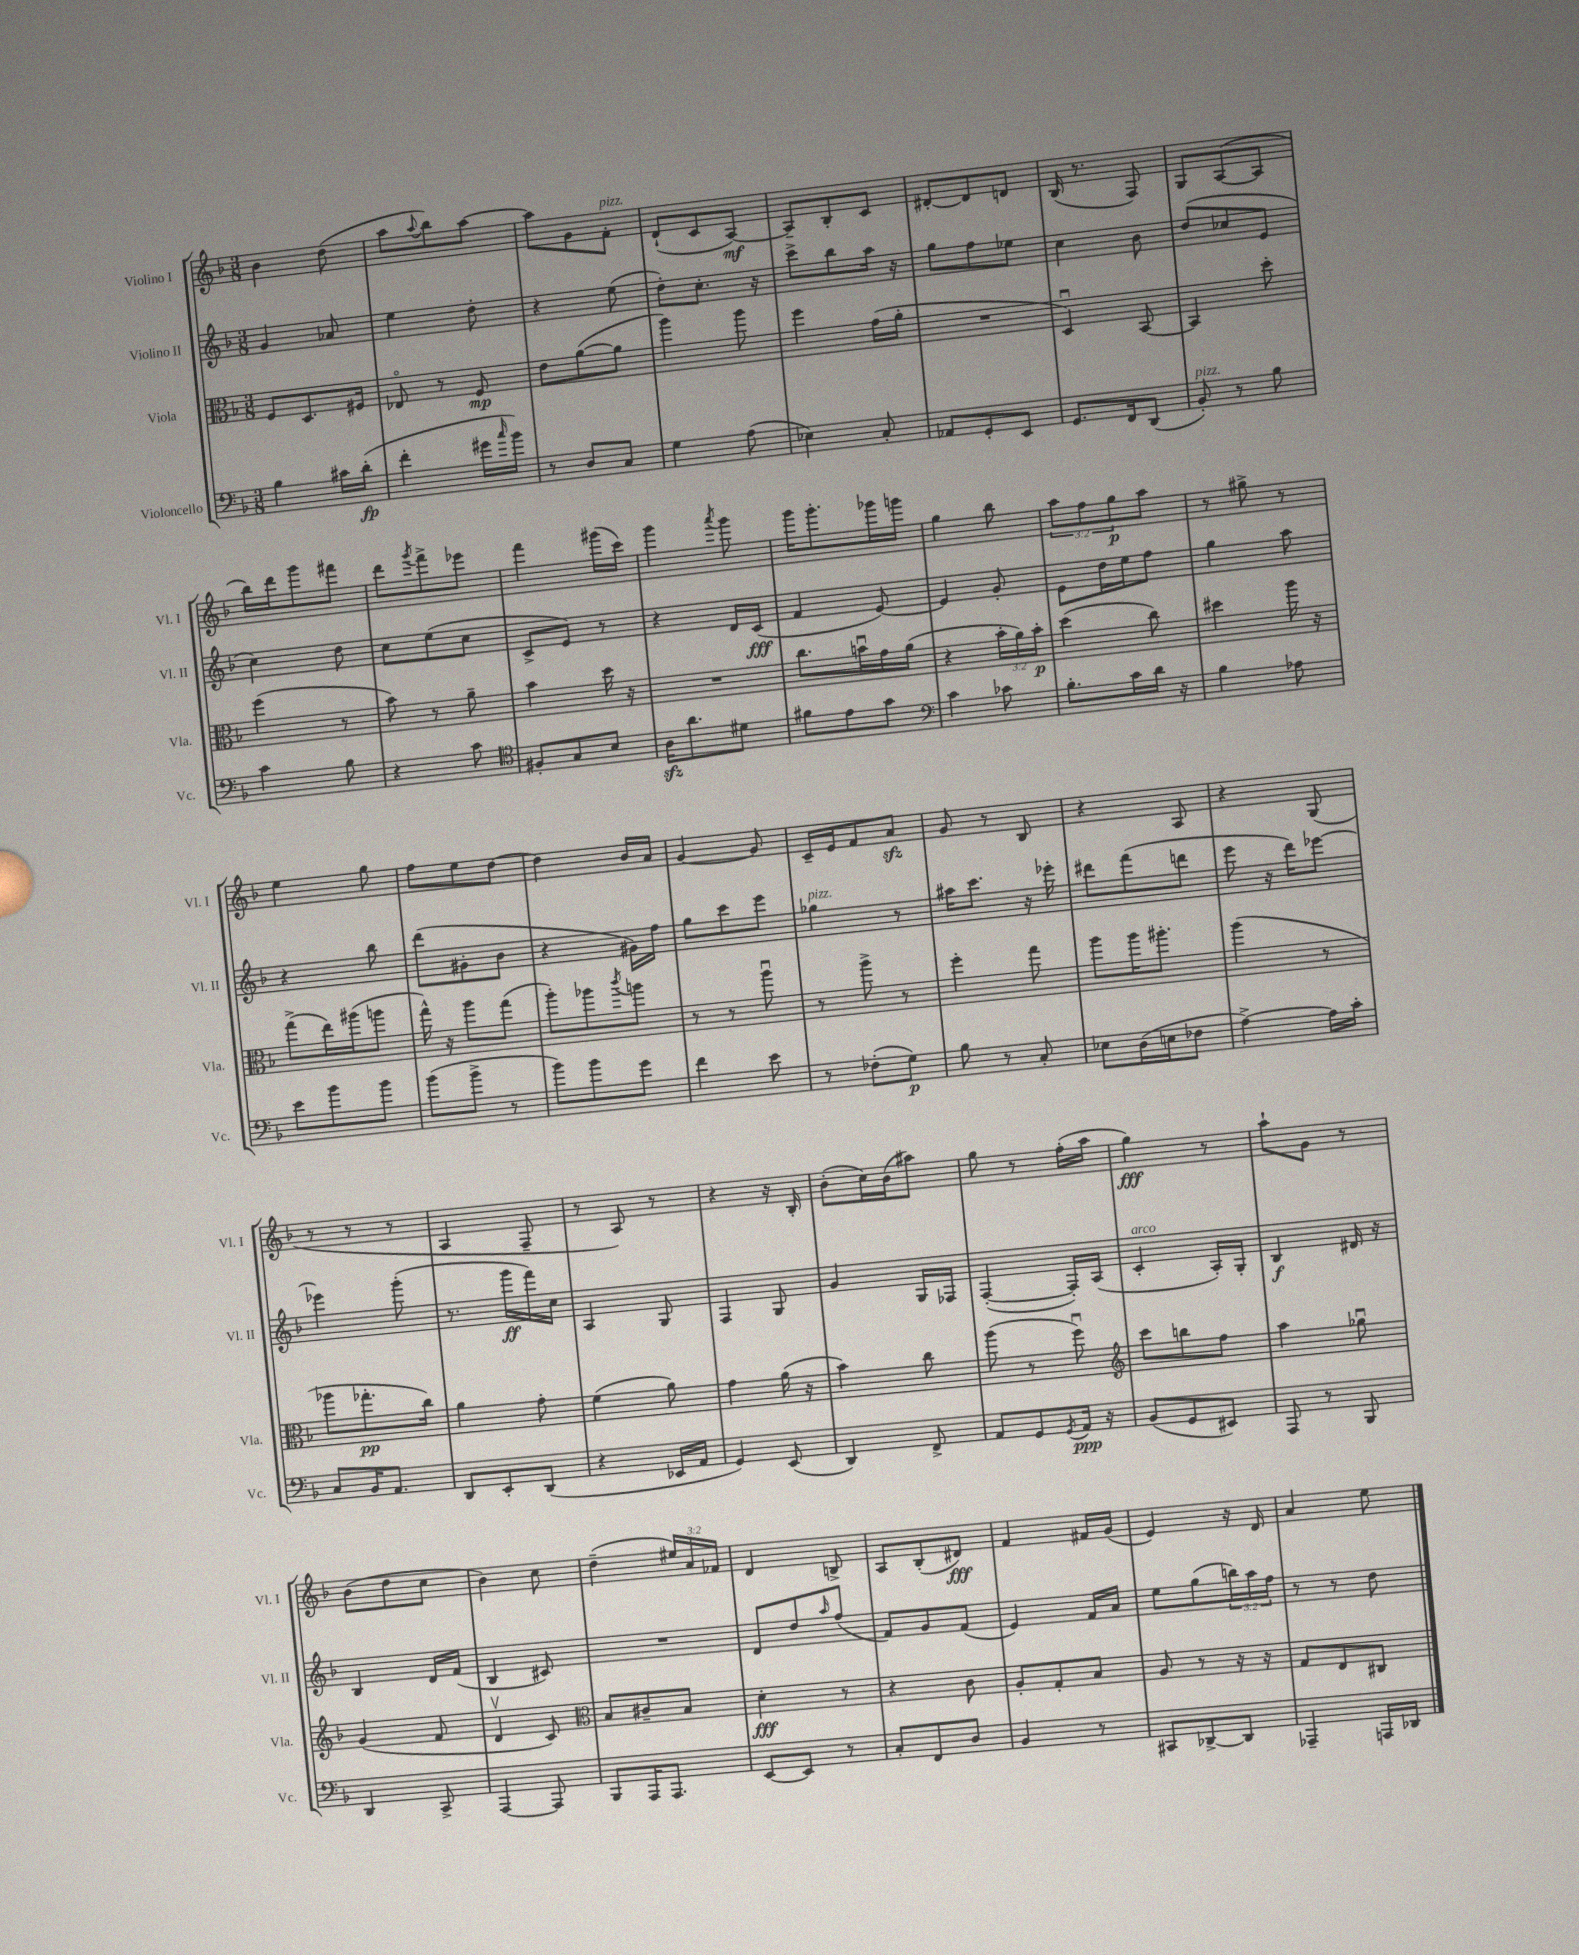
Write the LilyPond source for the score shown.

<<
\new StaffGroup <<
\new Staff = "s0" \with { instrumentName = "Violino I" shortInstrumentName = "Vl. I" } {
    \clef treble \key f \major \numericTimeSignature \time 3/8 \override Staff.TupletNumber.text = #tuplet-number::calc-fraction-text
    bes'4 d''8( |
    a''8 \appoggiatura { a''8 } bes''8) a''8~ |
    a''8 g'8 f'8-.^\markup { \italic "pizz." } |
    d'8-!( c'8 a8~\mf) |
    a8-- bes8-. c'8 |
    dis'8~-. dis'8 d'8 |
    bes16( r8. f8) |
    g8 a8~( a8 |
    bes''16) d'''16 g'''8 fis'''8 |
    d'''8 \acciaccatura { g'''8 } f'''8-> ees'''8 |
    f'''4 gis'''16( c'''16) |
    g'''4 \acciaccatura { a'''8 } g'''8 |
    g'''16 g'''8.-. ges'''16 g'''16 |
    g''4 bes''8 |
    \tuplet 3/2 { a''8 f''8 g''8\p } a''8 |
    r8 gis''8-> r8 |
    e''4 g''8 |
    f''8 e''8 d''8~ |
    d''4 bes'16 a'16 |
    g'4~ g'8 |
    c'16-- e'16 f'8 a'8\sfz |
    g'8 r8 bes8 |
    r4 a8 |
    r4 g8( |
    r8 r8 r8 |
    a4 f8-- |
    r8 a8) r8 |
    r4 r16 bes16-. |
    bes'8-.( c''16) bes'16( ais''8) |
    g''8 r8 f''16-.( a''16 |
    g''4\fff) r8 |
    a''8-! g'8 r8 |
    bes'8( d''8 c''8 |
    bes'4) c''8 |
    d''4--( \tuplet 3/2 { eis''16) a'16 fes'16 } |
    d'4 b8-> |
    a8 bes8-.( dis'8\fff) |
    f'4 fis'16 g'16( |
    e'4) r16 d'16 |
    a'4 e''8 \bar "|." |
}
\new Staff = "s1" \with { instrumentName = "Violino II" shortInstrumentName = "Vl. II" } {
    \clef treble \key f \major \numericTimeSignature \time 3/8 \override Staff.TupletNumber.text = #tuplet-number::calc-fraction-text
    g'4 aes'8 |
    e''4 d''8-. |
    r4 e''8( |
    d''8-.) c''8.-. r16 |
    c'''8-> bes''8 a''16 r16 |
    g''8 f''8 ees''8 |
    c''4 bes'8 |
    d''8( ces''8 e'8 |
    c''4) d''8 |
    c''8 e''8( c''8 |
    c'8-> e'8) r8 |
    r4 d'16 c'16\fff( |
    f'4 e'8~) |
    e'4 g'8-. |
    e'8 d''16 e''16 f''8 |
    g''4 a''8 |
    r4 bes''8 |
    d'''8( gis'8-. bes'8 |
    r4 gis'16) f''16 |
    g''8 c'''8 e'''8 |
    ges''4^\markup { \italic "pizz." } r8 |
    ais''16 c'''8. r16 ees'''16-. |
    dis'''8 f'''8( d'''8 |
    e'''8 r16 d'''16) ees'''8~ |
    ees'''4 g'''8-.( |
    r8. g'''16\ff f'''16) c''16 |
    a4 g8 |
    f4 g8 |
    g'4 g16 fes16 |
    f4~-.( f16-.) a16( |
    c'4-.^\markup { \italic "arco" } a16-.) g16-. |
    bes4\f dis'16 r16 |
    bes4 d'16 f'16( |
    bes4 cis'8) |
    R4. |
    d'8 d''8 \grace { a''16 } f''8( |
    f'8) g'8 f'8( |
    e'4) f'16 a'16 |
    e''8 g''8( \tuplet 3/2 { b''16) a''16 f''16 } |
    r8 r8 d''8 \bar "|." |
}
\new Staff = "s2" \with { instrumentName = "Viola" shortInstrumentName = "Vla." } {
    \clef alto \key f \major \numericTimeSignature \time 3/8 \override Staff.TupletNumber.text = #tuplet-number::calc-fraction-text
    f8 d8. fis16 |
    ees8\flageolet r8 f8\mp |
    e'8 a'8~( a'8 |
    a''4) a''8 |
    f''4 g'16( a'16-. |
    R4. |
    d4\downbow) bes,8~ |
    bes,4 d''8-. |
    f''4( r8 |
    bes'8) r8 a'8-- |
    bes'4 d''16 r16 |
    R4. |
    c''8. b'16\downbow g'16 a'16( |
    r4 \tuplet 3/2 { bes'16-. a'16) bes'16-.\p } |
    d''4( c''8) |
    dis''4 a''16 r16 |
    g''8->( e''16) ais''16( a''8 |
    g''16-^) r16 a''8 g''8( |
    a''8-.) aes''8 \acciaccatura { c'''8 } a''8 |
    r8 r8 a''8\downbow |
    r8 a''8-> r8 |
    f''4-. g''8 |
    a''8 a''16 ais''8.-. |
    a''4( r8 |
    aes''8 ges''8.-.\pp c''16) |
    a'4 g'8-. |
    f'4( a'8) |
    g'4 a'16( r16 |
    bes'4) c''8 |
    a''8( r8 f''8\downbow) |
    \clef treble c'''8 b''8 f''8 |
    a''4 ges''8\downbow |
    g'4( f'8 |
    d'4\upbow c'8) |
    \clef alto bes8 cis'8-- bes8 |
    d'4-.\fff r8 |
    r4 c'8 |
    a8-. g8-. bes8 |
    a8 r8 r16 r16 |
    g8 e8 cis8 \bar "|." |
}
\new Staff = "s3" \with { instrumentName = "Violoncello" shortInstrumentName = "Vc." } {
    \clef bass \key f \major \numericTimeSignature \time 3/8
    bes4 cis'16 d'16-.\fp( |
    f'4-. gis'16 \grace { c''16 } bes'16) |
    r8 d8 c8 |
    g4 a8( |
    ees4) c8-. |
    aes,8 g,8-. e,8 |
    g,8. f,16 d,8( |
    bes,8-.^\markup { \italic "pizz." }) r8 bes8 |
    c'4 bes8 |
    r4 c'8 |
    \clef tenor fis8-. g8 bes8 |
    a16\sfz a'8. dis'8 |
    fis'8 e'8 g'8 |
    \clef bass c'4 ces'8 |
    bes8.-. c'16 d'16 r16 |
    bes4 aes8 |
    e'8 bes'8 bes'8 |
    bes'8( bes'8-> r8 |
    bes'8) bes'8 g'8 |
    f'4 e'8 |
    r8 fes8-.( g8\p) |
    bes8 r8 c8-. |
    ees8 d16( e16 fes8 |
    a4~->) a16 c'16-. |
    c8 bes,16 a,8. |
    d,8 e,8-. d,8( |
    r4 ees,16 a,16 |
    g,4) e,8( |
    d,4) f,8-> |
    a,8 g,8 \acciaccatura { g,8 } a,16\ppp r16 |
    bes,8( g,8 eis,8) |
    a,,8 r8 bes,,8 |
    d,4 c,8-> |
    a,,4~ a,,8 |
    bes,,8 a,,16 a,,8. |
    e,8~ e,8 r8 |
    c8-. f,8 d8 |
    bes,4 r8 |
    cis,8 des,8~-> des,8 |
    aes,,4-- a,,16 des,16 \bar "|." |
}
>>
>>
\layout { \context { \Score \remove "Bar_number_engraver" } }
